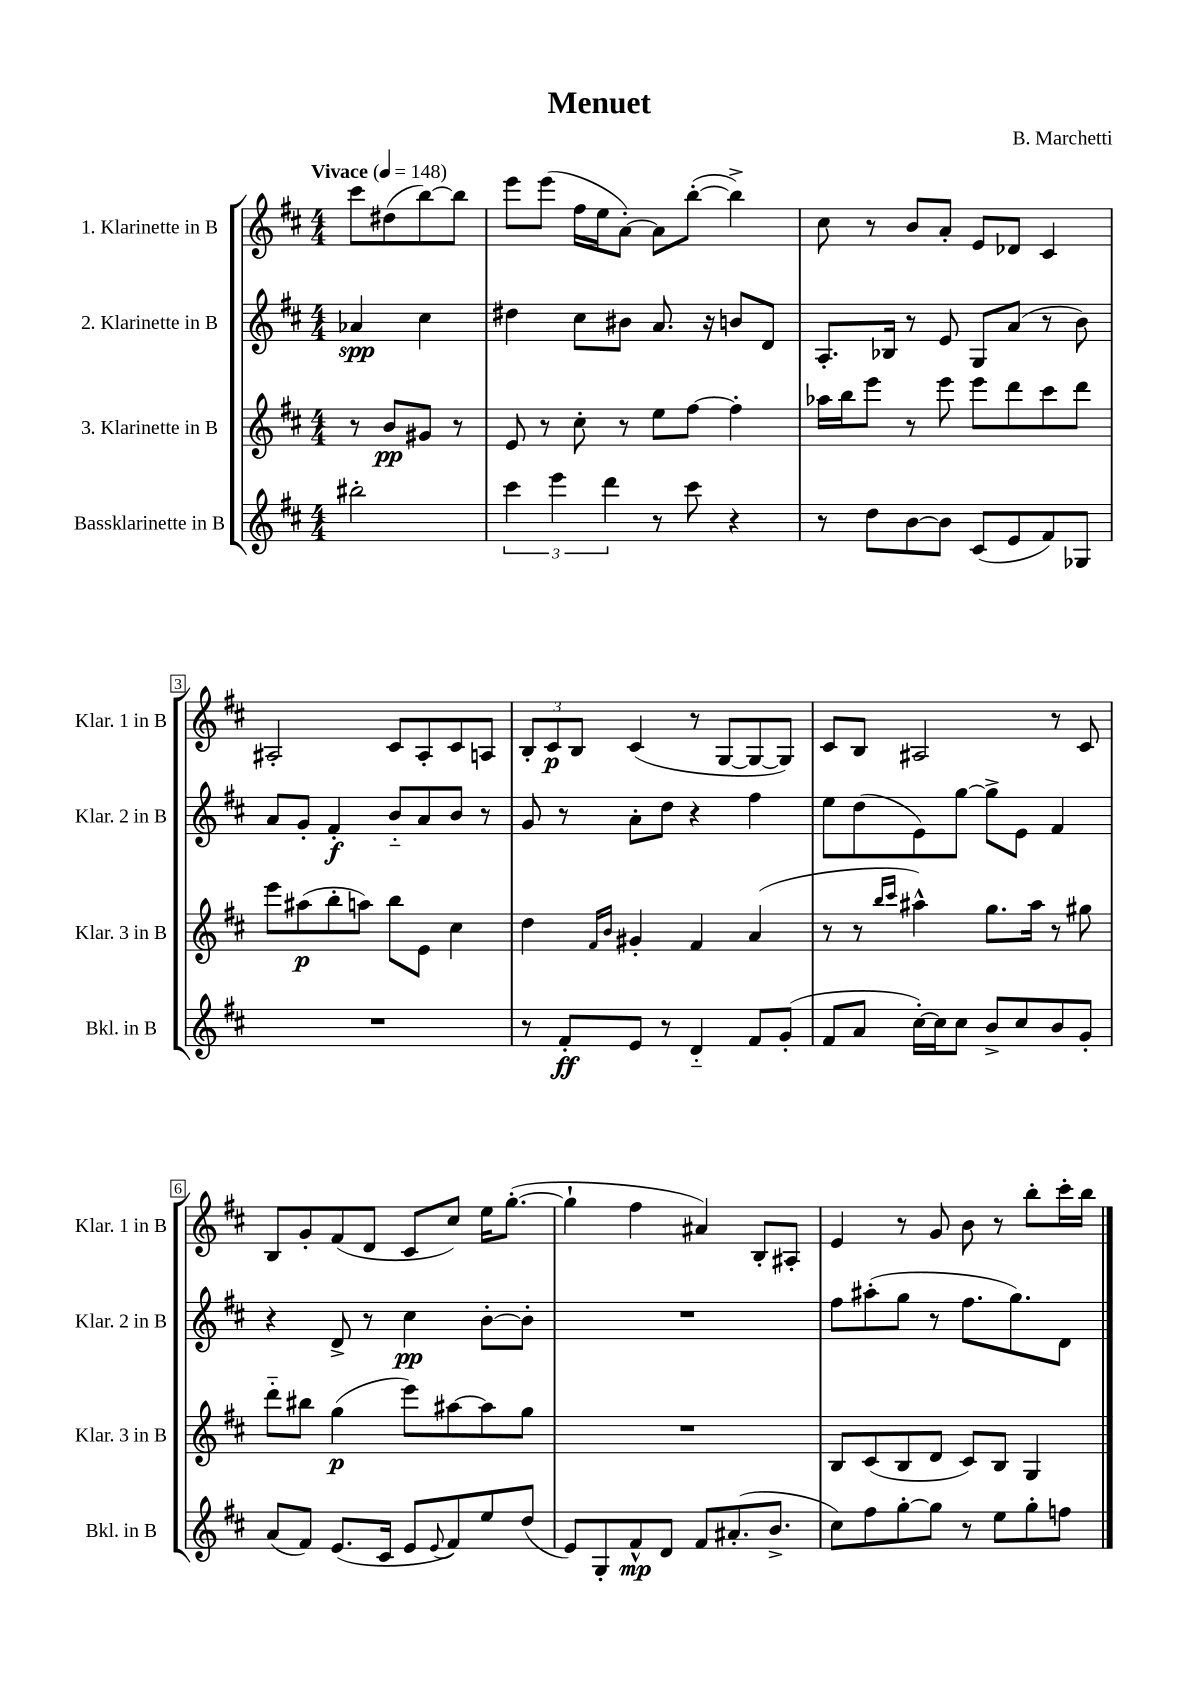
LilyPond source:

\header { title = "Menuet" composer = "B. Marchetti" }
<<
\new StaffGroup <<
\new Staff = "s0" \with { instrumentName = "1. Klarinette in B" shortInstrumentName = "Klar. 1 in B" } {
    \clef treble \key d \major \numericTimeSignature \time 4/4 \partial 2 \tempo "Vivace" 4 = 148
    cis'''8 dis''8( b''8~) b''8 |
    e'''8 e'''8( fis''16 e''16 a'8~-.) a'8 b''8~-.( b''4->) |
    cis''8 r8 b'8 a'8-. e'8 des'8 cis'4 |
    ais2-. cis'8 ais8-. cis'8 a8 |
    \tuplet 3/2 { b8-. cis'8\p b8 } cis'4( r8 g8~ g8~ g8) |
    cis'8 b8 ais2 r8 cis'8 |
    b8 g'8-. fis'8( d'8 cis'8 cis''8) e''16 g''8.~-.( |
    g''4-! fis''4 ais'4) b8-. ais8-. |
    e'4 r8 g'8 b'8 r8 b''8-. cis'''16-. b''16 \bar "|." |
}
\new Staff = "s1" \with { instrumentName = "2. Klarinette in B" shortInstrumentName = "Klar. 2 in B" } {
    \clef treble \key d \major \numericTimeSignature \time 4/4 \partial 2
    aes'4\spp cis''4 |
    dis''4 cis''8 bis'8 a'8. r16 b'8 d'8 |
    a8.-. bes16 r8 e'8 g8 a'8( r8 b'8) |
    a'8 g'8-. fis'4-.\f b'8-_ a'8 b'8 r8 |
    g'8 r8 a'8-. d''8 r4 fis''4 |
    e''8 d''8( e'8) g''8~ g''8-> e'8 fis'4 |
    r4 d'8-> r8 cis''4\pp b'8~-. b'8-. |
    R1 |
    fis''8 ais''8-.( g''8 r8 fis''8. g''8.) d'8 \bar "|." |
}
\new Staff = "s2" \with { instrumentName = "3. Klarinette in B" shortInstrumentName = "Klar. 3 in B" } {
    \clef treble \key d \major \numericTimeSignature \time 4/4 \partial 2
    r8 b'8\pp gis'8 r8 |
    e'8 r8 cis''8-. r8 e''8 fis''8~ fis''4-. |
    aes''16 b''16 e'''8 r8 e'''8 e'''8 d'''8 cis'''8 d'''8 |
    e'''8 ais''8\p( b''8-. a''8) b''8 e'8 cis''4 |
    d''4 \grace { fis'16 b'16 } gis'4-. fis'4 a'4( |
    r8 r8 \grace { b''16 cis'''16 } ais''4-^) g''8. ais''16 r8 gis''8 |
    d'''8-_ bis''8 g''4\p( e'''8) ais''8~ ais''8 g''8 |
    R1 |
    b8 cis'8( b8 d'8 cis'8) b8 g4 \bar "|." |
}
\new Staff = "s3" \with { instrumentName = "Bassklarinette in B" shortInstrumentName = "Bkl. in B" } {
    \clef treble \key d \major \numericTimeSignature \time 4/4 \partial 2
    bis''2-. |
    \tuplet 3/2 { cis'''4 e'''4 d'''4 } r8 cis'''8 r4 |
    r8 d''8 b'8~ b'8 cis'8( e'8 fis'8) ges8 |
    R1 |
    r8 fis'8-.\ff e'8 r8 d'4-_ fis'8 g'8-.( |
    fis'8 a'8 cis''16~-.) cis''16 cis''8 b'8-> cis''8 b'8 g'8-. |
    a'8( fis'8) e'8.( cis'16 e'8 \appoggiatura { e'8 } fis'8) e''8 d''8( |
    e'8) g8-. fis'8-^\mp d'8 fis'8 ais'8.-.( b'8.-> |
    cis''8) fis''8 g''8~-. g''8 r8 e''8 g''8-. f''8 \bar "|." |
}
>>
>>
\layout { \context { \Score \override BarNumber.stencil = #(make-stencil-boxer 0.1 0.3 ly:text-interface::print) } }
